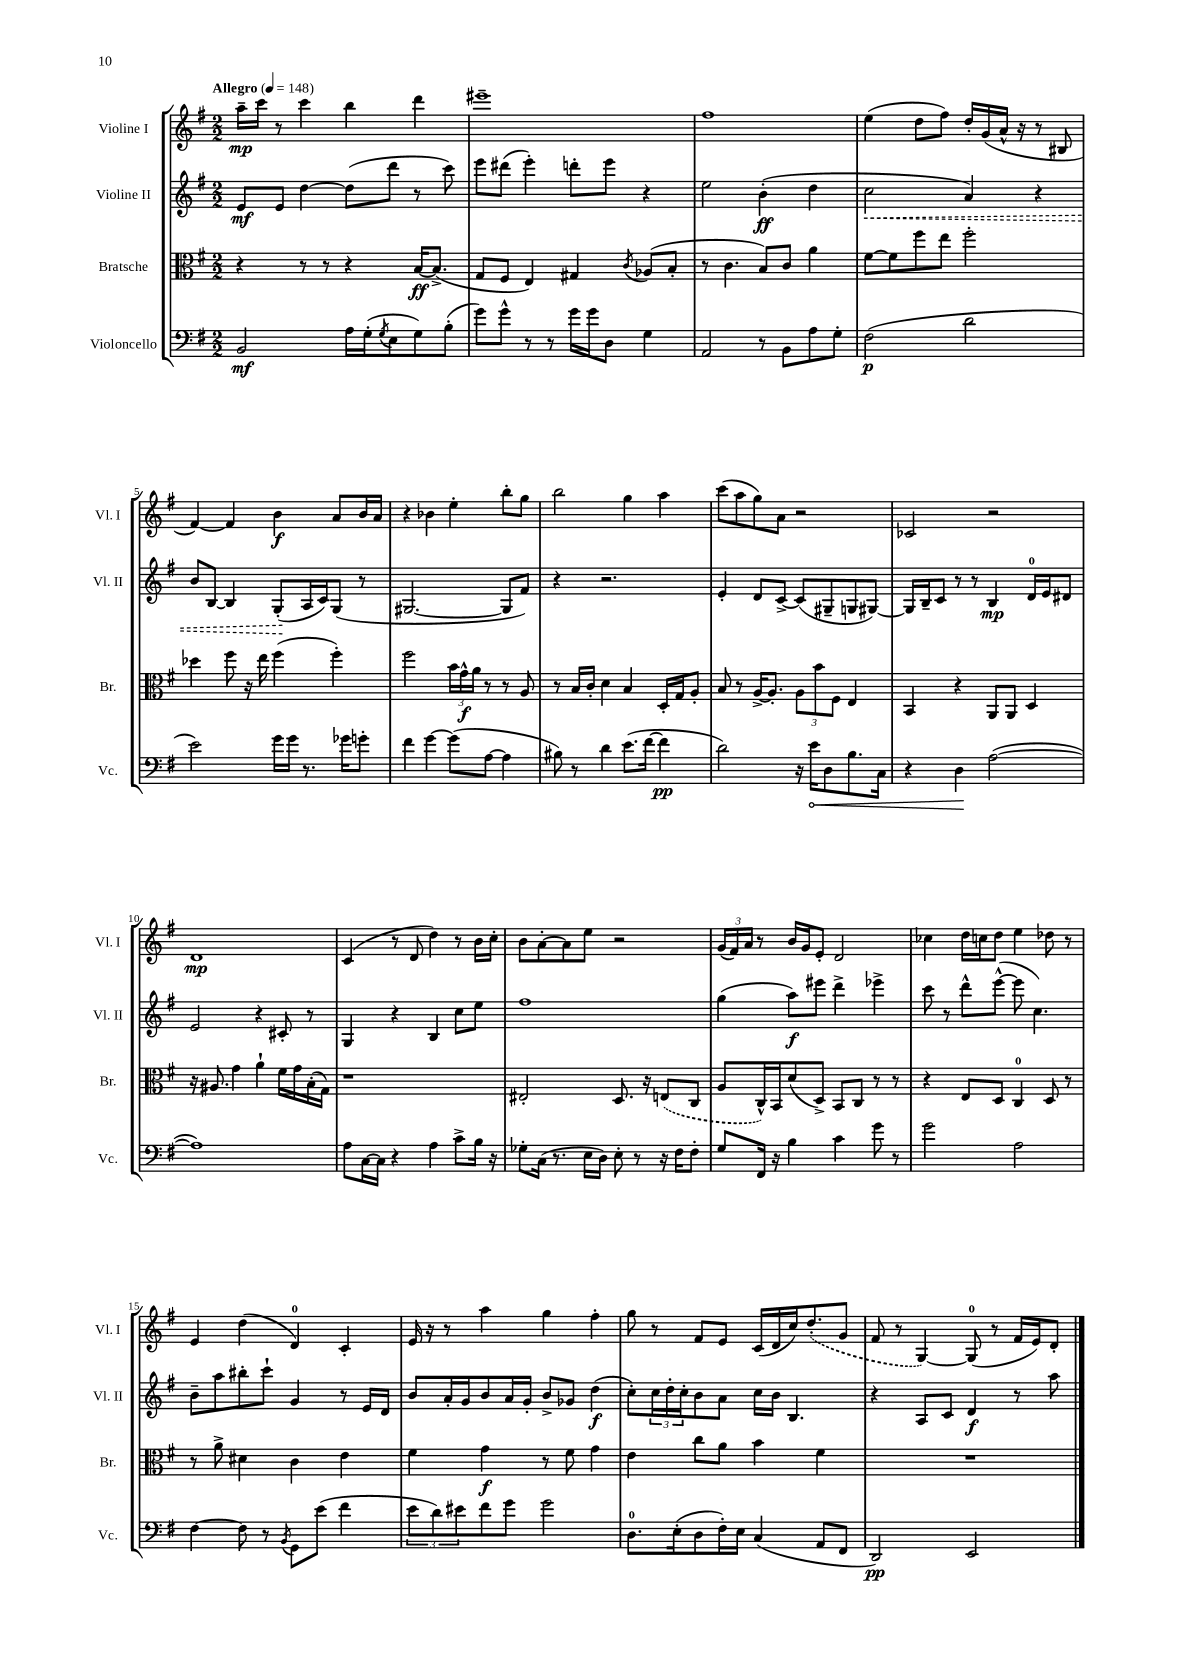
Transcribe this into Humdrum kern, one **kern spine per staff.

**kern	**dynam	**kern	**dynam	**kern	**dynam	**kern	**dynam
*part4	*part4	*part3	*part3	*part2	*part2	*part1	*part1
*staff4	*staff4	*staff3	*staff3	*staff2	*staff2	*staff1	*staff1
*I"Violoncello	*	*I"Bratsche	*	*I"Violine II	*	*I"Violine I	*
*I'Vc.	*	*I'Br.	*	*I'Vl. II	*	*I'Vl. I	*
*clefF4	*	*clefC3	*	*clefG2	*	*clefG2	*
*k[f#]	*	*k[f#]	*	*k[f#]	*	*k[f#]	*
*M2/2	*	*M2/2	*	*M2/2	*	*M2/2	*
*MM148	*	*MM148	*	*MM148	*	*MM148	*
=1	=1	=1	=1	=1	=1	=1	=1
!	!	!	!	!	!	!LO:TX:a:B:t=Allegro	!
2BB/	mf	4r	.	8e/L	mf	16aa~\LL	mp
.	.	.	.	.	.	16ccc\JJ	.
.	.	.	.	8e/J	.	8r	.
.	.	8r	.	[4dd\	.	4ccc\	.
.	.	8r	.	.	.	.	.
16A\LL	.	4r	.	(8dd\L]	.	4bb\	.
(16G'\J	.	.	.	.	.	.	.
8qG/	.	.	.	.	.	.	.
8E\	.	.	.	8ddd\J	.	.	.
8G\)	.	[16B/KL	ff	8r	.	4ddd\	.
.	.	(8.B^/J]	.	.	.	.	.
(8B'\J	.	.	.	8ccc\)	.	.	.
=2	=2	=2	=2	=2	=2	=2	=2
8g\L)	.	8G/L	.	8eee\L	.	1eee#X~	.
8g^^\J	.	8F#/J	.	(8ddd#X\J	.	.	.
8r	.	4E/)	.	4eee'\)	.	.	.
8r	.	.	.	.	.	.	.
16g\LL	.	4G#X/	.	8dddn'\L	.	.	.
16g\J	.	.	.	.	.	.	.
8D\J	.	.	.	8eee\J	.	.	.
.	.	8qc/	.	.	.	.	.
4G\	.	(8A-X/L	.	4r	.	.	.
.	.	8B'/J	.	.	.	.	.
=3	=3	=3	=3	=3	=3	=3	=3
2AA/	.	8r	.	2ee\	.	1ff#	.
.	.	4.c\	.	.	.	.	.
8r	.	8B/L)	.	(4b'\	ff	.	.
8BB\L	.	8c/J	.	.	.	.	.
8A\	.	4a\	.	4dd\	.	.	.
8G'\J	.	.	.	.	.	.	.
=4	=4	=4	=4	=4	=4	=4	=4
!	!	!	!	!	!LO:HP:b	!	!
(2F#\	p	[8f#\L	.	2cc\	<	(4ee\	.
.	.	8f#\]	.	.	.	.	.
.	.	8ff#\	.	.	.	8dd\L	.
.	.	8ee\J	.	.	.	8ff#\J)	.
2d\	.	2ff#'\	.	4a/)	.	16dd'/LL	.
.	.	.	.	.	.	(16g/	.
.	.	.	.	.	.	16a^^/JJ	.
.	.	.	.	.	.	16r	.
.	.	.	.	4r	.	8r	.
.	.	.	.	.	.	8B#X/	.
!!LO:LB:g=z
=5	=5	=5	=5	=5	=5	=5	=5
2e\)	.	4dd-X\	.	8b/L	.	[4f#/)	.
.	.	.	.	[8B/J	.	.	.
.	.	8ff#\	.	4B/]	.	4f#/]	.
.	.	16r	.	.	.	.	.
.	.	16ee\	.	.	.	.	.
16g\LL	.	(4ff#\	.	(8G'/L	.	4b\	f
16g\JJ	.	.	.	.	.	.	.
8.r	.	.	.	16A/L	[	.	.
.	.	.	.	16c/J)	.	.	.
.	.	4ff#'\)	.	(8G/J	.	8a/L	.
16g-X\KL	.	.	.	.	.	.	.
8gn'\J	.	.	.	8r	.	16b/L	.
.	.	.	.	.	.	16a/JJ	.
=6	=6	=6	=6	=6	=6	=6	=6
4f#\	.	2ff#\	.	[2.G#X/	.	4r	.
[4g\	.	.	.	.	.	4b-X\	.
(8g\L]	.	24b\LL	.	.	.	4ee'\	.
.	.	24g^^\	f	.	.	.	.
.	.	24a\JJ	.	.	.	.	.
[8A\J	.	8r	.	.	.	.	.
4A\]	.	8r	.	8G#/L]	.	8bb'\L	.
.	.	8A/	.	8f#/J)	.	8gg\J	.
=7	=7	=7	=7	=7	=7	=7	=7
8B#X\)	.	8r	.	4r	.	2bb\	.
8r	.	16B/LL	.	.	.	.	.
.	.	16c'/JJ	.	.	.	.	.
4d\	.	4d\	.	2.r	.	.	.
(8.e\L	.	4B/	.	.	.	4gg\	.
[16f#\Jk	.	.	.	.	.	.	.
4f#\]	pp	16D'/LL	.	.	.	4aa\	.
.	.	16G/J	.	.	.	.	.
.	.	8A'/J	.	.	.	.	.
=8	=8	=8	=8	=8	=8	=8	=8
2d\)	.	8B/	.	4e'/	.	(8ccc\L	.
.	.	8r	.	.	.	8aa\	.
.	.	[16A^/KL	.	8d/L	.	8gg\)	.
.	.	8.A'/J]	.	.	.	.	.
.	.	.	.	[8c^/J	.	8a\J	.
16r	.	12A\L	.	(8c/L]	.	2r	.
!	!LO:HP:b	!	!	!	!	!	!
16e\KL	<	.	.	.	.	.	.
.	.	12b\	.	.	.	.	.
8D\	.	.	.	8G#X~/	.	.	.
.	.	12F#\J	.	.	.	.	.
8.B\	.	4E/	.	8Gn/	.	.	.
.	.	.	.	[8G#X/J)	.	.	.
16C\Jk	.	.	.	.	.	.	.
=9	=9	=9	=9	=9	=9	=9	=9
4r	.	4BB/	.	16G#/LL]	.	2c-X/	.
.	.	.	.	16B~/J	.	.	.
.	.	.	.	8c/J	.	.	.
4D\	.	4r	.	8r	.	.	.
.	.	.	.	8r	.	.	.
([2A\	[	8AA/L	.	4B/	mp	2r	.
.	.	8AA/J	.	.	.	.	.
.	.	4D/	.	16d/LL	.	.	.
.	.	.	.	16e/J	.	.	.
.	.	.	.	8d#X/J	.	.	.
!!LO:LB:g=z
=10	=10	=10	=10	=10	=10	=10	=10
1A])	.	16r	.	2e/	.	1d	mp
.	.	8.A#X/	.	.	.	.	.
.	.	4g\	.	.	.	.	.
.	.	4a`\	.	4r	.	.	.
.	.	16f#\LL	.	8c#X'/	.	.	.
.	.	16g\	.	.	.	.	.
.	.	(16B'\	.	8r	.	.	.
.	.	16G\JJ)	.	.	.	.	.
=11	=11	=11	=11	=11	=11	=11	=11
8A\L	.	1r	.	4G/	.	(4c/	.
[16C\L	.	.	.	.	.	.	.
16C\JJ]	.	.	.	.	.	.	.
4r	.	.	.	4r	.	8r	.
.	.	.	.	.	.	8d/	.
4A\	.	.	.	4B/	.	4dd\)	.
8c^\L	.	.	.	8cc\L	.	8r	.
16B\Jk	.	.	.	8ee\J	.	16b\LL	.
16r	.	.	.	.	.	16cc'\JJ	.
=12	=12	=12	=12	=12	=12	=12	=12
8G-X'\L	.	2E#X'/	.	1ff#	.	8b\L	.
(16C\Jk	.	.	.	.	.	[8a'\	.
8.r	.	.	.	.	.	.	.
.	.	.	.	.	.	8a\]	.
16E\LL	.	.	.	.	.	8ee\J	.
16D\JJ)	.	.	.	.	.	.	.
8E'\	.	8.D/	.	.	.	2r	.
8r	.	.	.	.	.	.	.
.	.	16r	.	.	.	.	.
16r	.	(8En/L	.	.	.	.	.
16F#\KL	.	.	.	.	.	.	.
8F#'\J	.	8C/J	.	.	.	.	.
=13	=13	=13	=13	=13	=13	=13	=13
8G/L	.	8A/L	.	(4gg\	.	(24g/LL	.
.	.	.	.	.	.	24f#/)	.
.	.	.	.	.	.	24a/JJ	.
16FF#/Jk	.	16C^^/L)	.	.	.	8r	.
16r	.	16BB/J	.	.	.	.	.
4B\	.	(8d/	.	8aa\L)	f	16b/LL	.
.	.	.	.	.	.	16g/J	.
.	.	8D^/J)	.	8eee#X\J	.	8e'/J	.
4c\	.	8BB/L	.	4ddd^\	.	2d/	.
.	.	8C/J	.	.	.	.	.
8g\	.	8r	.	4eee-X^\	.	.	.
8r	.	8r	.	.	.	.	.
=14	=14	=14	=14	=14	=14	=14	=14
2g\	.	4r	.	8ccc\	.	4cc-X\	.
.	.	.	.	8r	.	.	.
.	.	8E/L	.	8ddd^^\L	.	16dd\LL	.
.	.	.	.	.	.	16ccn\J	.
.	.	8D/J	.	([8eee^^\J	.	8dd\J	.
2A\	.	4C/	.	8eee\]	.	4ee\	.
.	.	.	.	4.cc\)	.	.	.
.	.	8D/	.	.	.	8dd-X\	.
.	.	8r	.	.	.	8r	.
!!LO:LB:g=z
=15	=15	=15	=15	=15	=15	=15	=15
[4F#\	.	8r	.	8b~\L	.	4e/	.
.	.	8a^\	.	8aa\	.	.	.
8F#\]	.	4d#X\	.	8bb#X'\	.	(4dd\	.
8r	.	.	.	8ccc`\J	.	.	.
8qBB/	.	.	.	.	.	.	.
8GG\L	.	4c\	.	4g/	.	4d/)	.
(8e\J	.	.	.	.	.	.	.
4f#\	.	4e\	.	8r	.	4c'/	.
.	.	.	.	16e/LL	.	.	.
.	.	.	.	16d/JJ	.	.	.
=16	=16	=16	=16	=16	=16	=16	=16
12e\L	.	4f#\	.	8b/L	.	16e/	.
.	.	.	.	.	.	16r	.
12d\)	.	.	.	.	.	.	.
.	.	.	.	16a'/L	.	8r	.
12e#X\	.	.	.	.	.	.	.
.	.	.	.	16g/J	.	.	.
8f#\	.	4g\	f	8b/	.	4aa\	.
8g\J	.	.	.	16a/L	.	.	.
.	.	.	.	16g'/JJ	.	.	.
2g\	.	8r	.	8b^/L	.	4gg\	.
.	.	8f#\	.	8g-X/J	.	.	.
.	.	4g\	.	(4dd\	f	4ff#'\	.
=17	=17	=17	=17	=17	=17	=17	=17
8.D\L	.	4e\	.	8cc'\L)	.	8gg\	.
.	.	.	.	24cc\L	.	8r	.
.	.	.	.	24dd'\	.	.	.
(16E'\k	.	.	.	.	.	.	.
.	.	.	.	24cc'\J	.	.	.
8D\	.	8cc\L	.	8b\	.	8f#/L	.
16F#'\L)	.	8a\J	.	8a\J	.	8e/J	.
16E\JJ	.	.	.	.	.	.	.
(4C/	.	4b\	.	16cc\LL	.	(16c/LL	.
.	.	.	.	16b\JJ	.	16d/	.
.	.	.	.	4.B/	.	16cc/J)	.
.	.	.	.	.	.	(8.dd'/	.
8AA/L	.	4f#\	.	.	.	.	.
8FF#/J	.	.	.	.	.	8g/J	.
=18	=18	=18	=18	=18	=18	=18	=18
2DD/)	pp	1r	.	4r	.	8f#/	.
.	.	.	.	.	.	8r	.
.	.	.	.	8A/L	.	[4G/)	.
.	.	.	.	8c/J	.	.	.
2EE/	.	.	.	4d/	f	(8G/]	.
.	.	.	.	.	.	8r	.
.	.	.	.	8r	.	16f#/LL	.
.	.	.	.	.	.	16e/J)	.
.	.	.	.	8aa\	.	8d'/J	.
==	==	==	==	==	==	==	==
*-	*-	*-	*-	*-	*-	*-	*-
